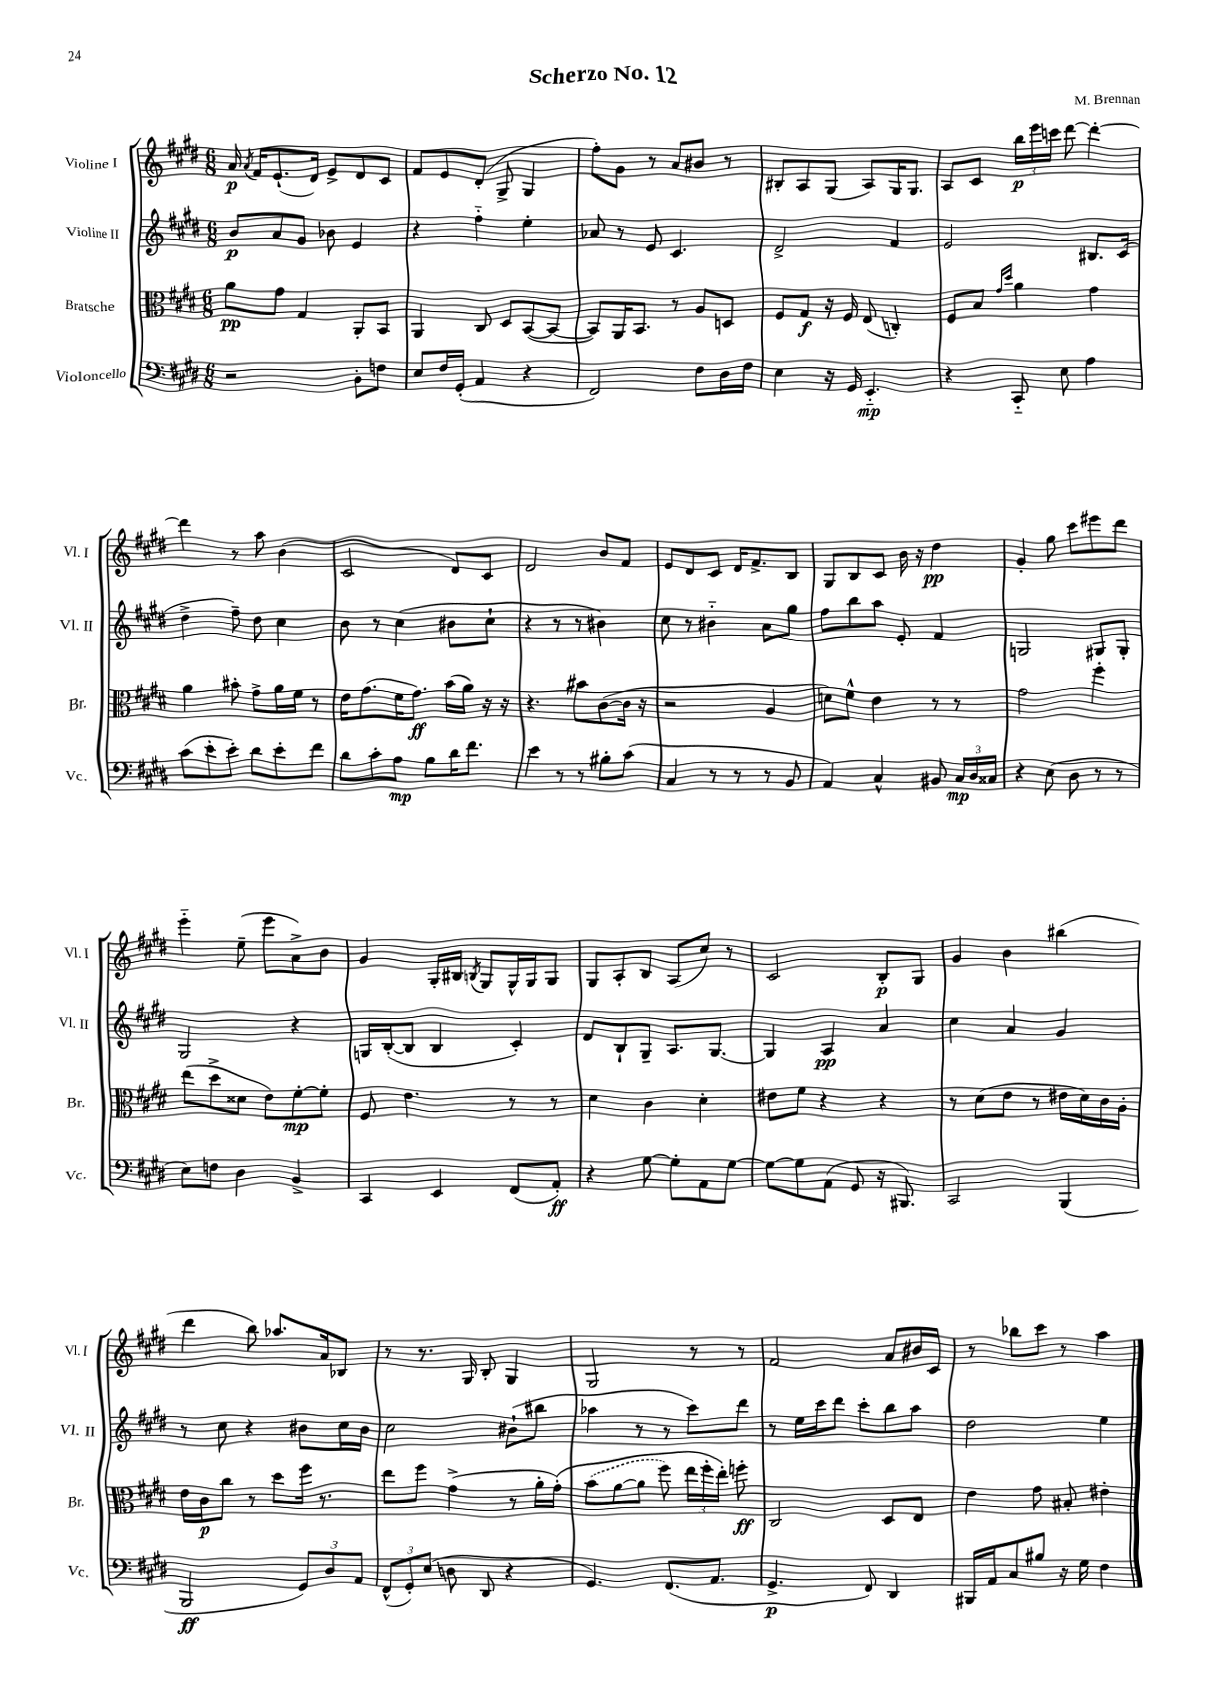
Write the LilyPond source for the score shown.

\header { title = "Scherzo No. 12" composer = "M. Brennan" }
<<
\new StaffGroup <<
\new Staff = "s0" \with { instrumentName = "Violine I" shortInstrumentName = "Vl. I" } {
    \clef treble \key e \major \numericTimeSignature \time 6/8
    \autoBeamOff a'16\p \acciaccatura { a'8 } fis'16[ e'8.-!( dis'16]) e'8[-> dis'8 cis'8] |
    fis'8[ e'8 dis'8]-.( gis8-> gis4 |
    fis''8[-.) gis'8] r8 a'8[ bis'8] r8 |
    bis8[-. a8 gis8]( a8[) gis16 gis8.] |
    a8[ cis'8] \tuplet 3/2 { b''16[\p e'''16 c'''16] } dis'''8~ dis'''4~-. |
    dis'''4 r8 a''8 b'4( |
    cis'2 dis'8[) cis'8] |
    dis'2 b'8[ fis'8] |
    e'8[ dis'8 cis'8] dis'16[ fis'8.-> b8] |
    gis8[ b8 cis'8] b'16 r16 dis''4\pp |
    gis'4-. gis''8 cis'''8[ eis'''8 dis'''8] |
    e'''4-_ e''8--( e'''8[ a'8->) b'8] |
    gis'4 gis16[-. bis16] \acciaccatura { b8 } gis8[ gis16-^ gis16 gis8] |
    gis8[ a8-. b8] a8[( cis''8]) r8 |
    cis'2 b8[-.\p gis8] |
    gis'4 b'4 bis''4( |
    dis'''4 b''8) aes''8.[ a'16 bes8] |
    r8 r8. gis16 b8-. gis4 |
    gis2 r8 r8 |
    fis'2 a'8[ bis'16 cis'16] |
    r8 bes''8[ cis'''8] r8 a''4 \bar "|." |
}
\new Staff = "s1" \with { instrumentName = "Violine II" shortInstrumentName = "Vl. II" } {
    \clef treble \key e \major \numericTimeSignature \time 6/8
    \autoBeamOff b'8[\p a'8 gis'8] bes'8 e'4 |
    r4 fis''4-_ e''4-. |
    aes'8 r8 e'8 cis'4. |
    dis'2-> fis'4 |
    e'2 bis8.[ cis'16]( |
    dis''4-> fis''8--) dis''8 cis''4 |
    b'8 r8 cis''4( bis'8[ cis''8]-! |
    r4 r8 r8 bis'4) |
    cis''8 r8 bis'4-_ a'8[ gis''8] |
    fis''8[ b''8 a''8] e'8-. fis'4 |
    g2 gis8[ gis8]-. |
    gis2 r4 |
    g16[ b16~-.( b8] b4 cis'4-.) |
    dis'8[ b8-! gis8]-- a8.[ gis8.]~ |
    gis4 a4\pp a'4 |
    cis''4 a'4 gis'4 |
    r8 cis''8 r4 bis'8[ cis''16 bis'16] |
    cis''2 bis'8[-!( bis''8] |
    aes''4 r8 r8 cis'''8[) dis'''8] |
    r8 e''16[ cis'''16 dis'''8] cis'''8[-. b''8 a''8] |
    dis''2 e''4 \bar "|." |
}
\new Staff = "s2" \with { instrumentName = "Bratsche" shortInstrumentName = "Br." } {
    \clef alto \key e \major \numericTimeSignature \time 6/8
    \autoBeamOff a'8[\pp gis'8] gis4 a,8[-. b,8] |
    a,4 cis8 dis8[ b,8~( b,8]~ |
    b,8[) a,16 b,8.] r8 a8[ d8] |
    fis8[ gis8]\f r16 fis16 e8( c4-.) |
    fis8[ b8] \grace { gis'16[ dis''16] } a'4 gis'4 |
    a'4 bis'8-. gis'8[-> a'16 fis'16] r8 |
    e'16[ gis'8.( fis'16 gis'8.]\ff) b'16[( a'16]) r16 r16 |
    r4. bis'8[ cis'8~( cis'16] r16 |
    r2 a4 |
    d'8[) fis'8]-^ e'4 r8 r8 |
    gis'2 fis''4-. |
    e''8[( dis''8-> disis'8] e'8[) fis'8~-.\mp fis'8]-. |
    fis8 e'4. r8 r8 |
    dis'4 cis'4 dis'4-. |
    eis'8[ fis'8] r4 r4 |
    r8 dis'8[( e'8] r8 eis'16[ dis'16) cis'16 a16]-. |
    e'16[ cis'16\p cis''8] r8 dis''8[ fis''16] r8. |
    e''8[ fis''8] gis'4->( r8 a'16[-. gis'16]-.)\( |
    \once \slurDashed b'8[( a'8~ a'8] fis''8) \tuplet 3/2 { e''16[ fis''16-. e''16]-.\) } f''8-.\ff |
    cis2 dis8[ e8] |
    e'4 gis'8 bis8-. eis'4-. \bar "|." |
}
\new Staff = "s3" \with { instrumentName = "Violoncello" shortInstrumentName = "Vc." } {
    \clef bass \key e \major \numericTimeSignature \time 6/8
    \autoBeamOff r2 b,8[-. f8] |
    e8[ fis16 gis,16]-.( a,4 r4 |
    fis,2) fis8[ dis16 fis16] |
    e4 r16 gis,16 e,4.-_\mp |
    r4 cis,8-_ e8 a4 |
    cis'8[( e'8-. e'8]-.) dis'8[ e'8-. fis'8] |
    dis'8[ cis'8-. a8]\mp b8[ dis'16 fis'8.] |
    e'4 r8 r8 bis8[-. cis'8]( |
    cis4 r8 r8 r8 b,8 |
    a,4) cis4-^ bis,8 \tuplet 3/2 { cis16[\mp dis16 cisis16] } |
    r4 e8( dis8 r8 r8 |
    e8[) f8] dis4 b,4-> |
    cis,4 e,4 fis,8[( a,8]-.\ff) |
    r4 gis8~ gis8[-. a,8 gis8]~ |
    gis8[~ gis8 a,8]( gis,8 r16 bis,,8.) |
    cis,2 b,,4( |
    b,,2\ff \tuplet 3/2 { gis,8[) dis8 a,8] } |
    \tuplet 3/2 { fis,8[-^( gis,8-.) e8]( } d8 dis,8 r4 |
    gis,4.) fis,8.[( a,8.] |
    gis,4.->\p fis,8) dis,4 |
    bis,,16[ a,16 cis8 bis8] r16 gis16 fis4 \bar "|." |
}
>>
>>
\layout { \context { \Score \remove "Bar_number_engraver" } }
